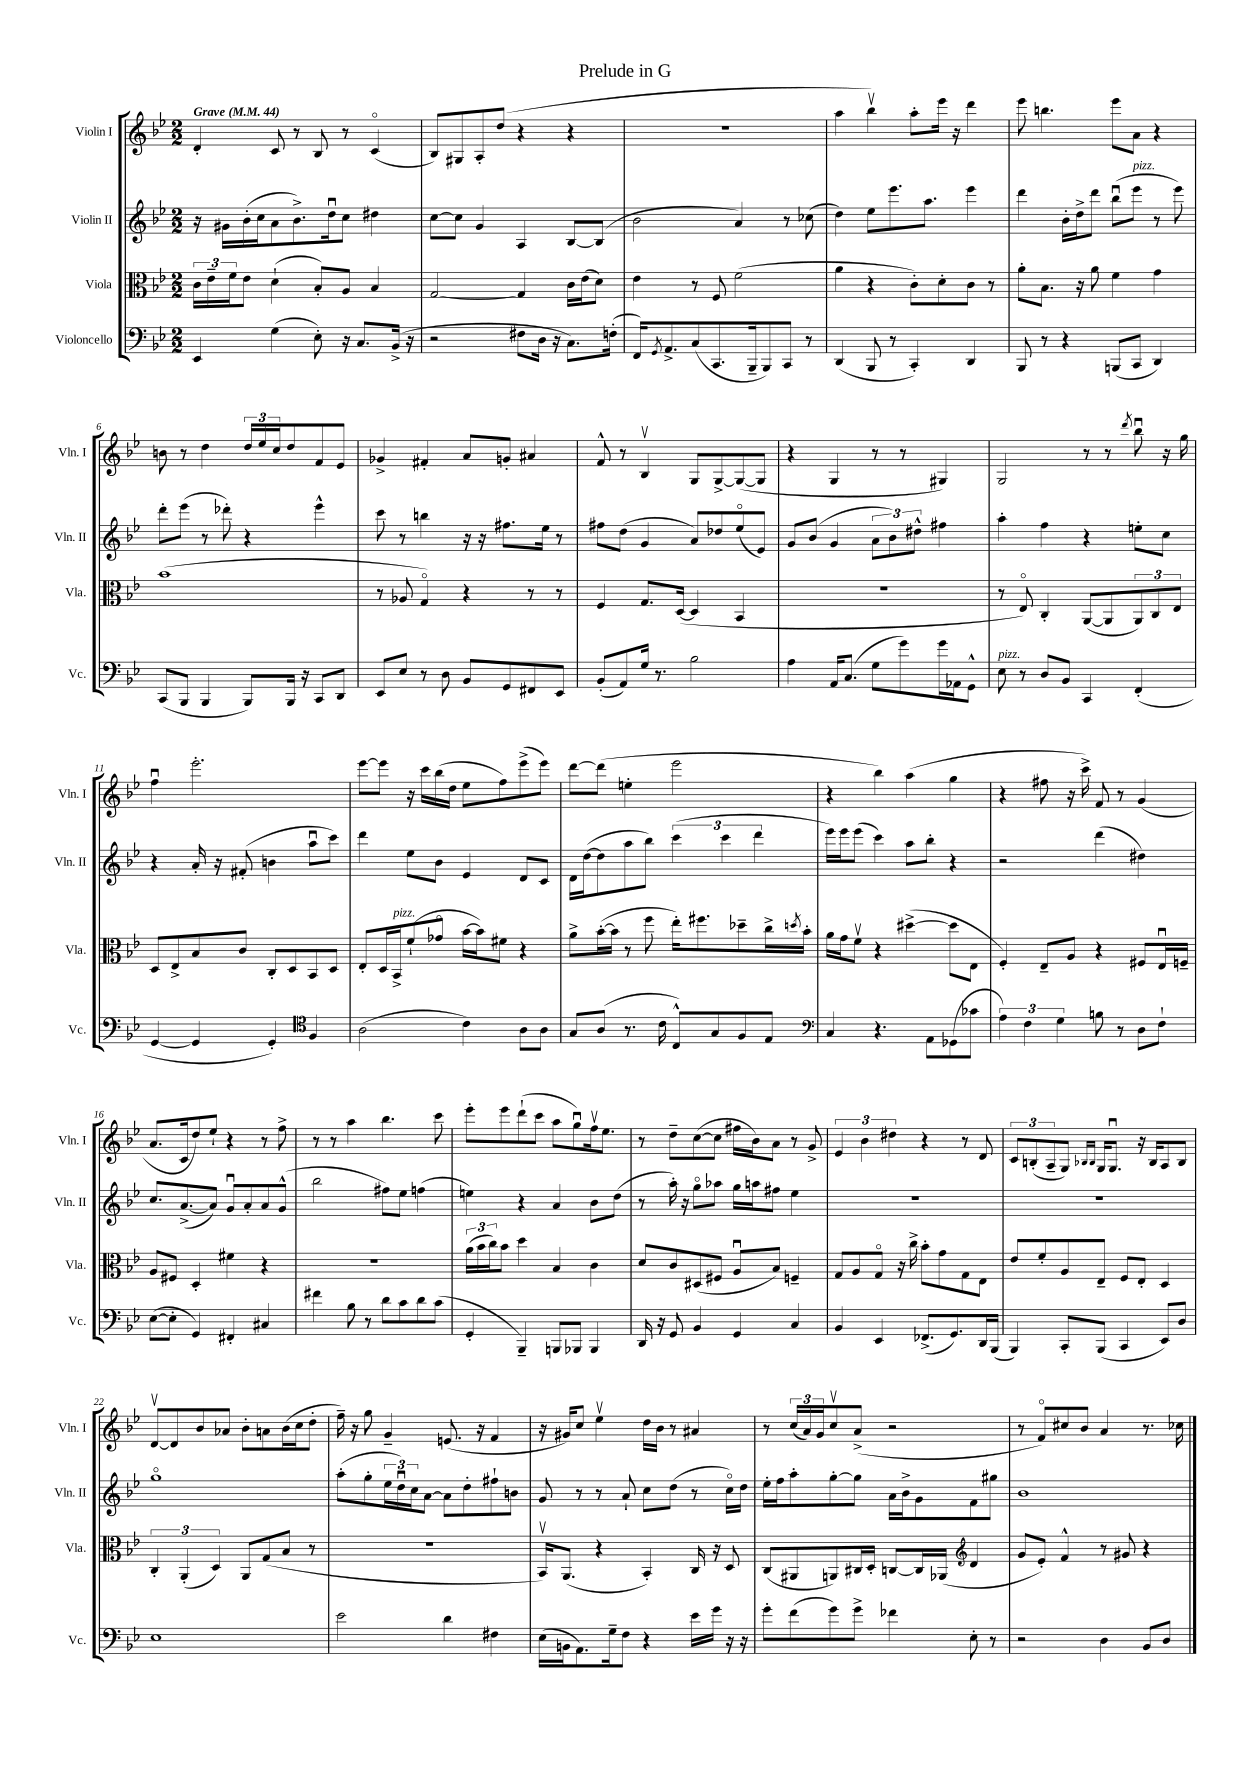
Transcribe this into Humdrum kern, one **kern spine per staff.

**kern	**kern	**kern	**kern
*staff4	*staff3	*staff2	*staff1
*clefF4	*clefC3	*clefG2	*clefG2
*k[b-e-]	*k[b-e-]	*k[b-e-]	*k[b-e-]
*M2/2	*M2/2	*M2/2	*M2/2
*MM44	*MM44	*MM44	*MM44
4EE-/	24c\LL	16r	4d'/
.	24e-~\	.	.
.	.	16g#\LL	.
.	24f\J	.	.
.	8e-\J	(16b-'\	.
.	.	16cc\J	.
(4G\	(4d`\	8a\	8c/
.	.	8.b-^\)	8r
8E-'\)	8B-'/L)	.	8B-/
.	.	16ddu\k	.
16r	8A/J	8cc\J	8r
8.C/L	.	.	.
.	4B-/	4dd#\	(4co/
(16BB-^/Jk	.	.	.
16r	.	.	.
=	=	=	=
2r	[2G/	[8cc\L	8B-/L)
.	.	8cc\]J	8G#/
.	.	4g/	8A'/
.	.	.	(8dd/J
8F#\L	4G/]	4A/	4r
16D\Jk	.	.	.
16r	.	.	.
8.C\L)	16c\LL	[8B-/L	4r
.	(16e-\J	.	.
.	8d\J)	(8B-/]J	.
(16F'\Jk	.	.	.
=	=	=	=
16FF/LK)	4e-\	2b-\	1r
8qGG/	.	.	.
8.AA^/	.	.	.
(8C/	8r	.	.
8.CC/	8F/	.	.
.	(2f\	4a/)	.
16BBB-~/k	.	.	.
8BBB-/)	.	.	.
8CC/J	.	8r	.
8r	.	(8cc-\	.
=	=	=	=
(4DD/	4a\	4dd\)	4aa\
8BBB-/	4r	8ee-\L	4bb-v\)
8r	.	8.eee-\	.
4CC'/)	8c'\L)	.	8aa'\L
.	.	8.aa\J	.
.	8d'\	.	16eee-\Jk
.	.	.	16r
4DD/	8c\J	4eee-\	4ddd\
.	8r	.	.
=	=	=	=
8BBB-/	8a'\L	4ddd\	8eee-\
8r	8.B-\J	.	4.bb\
4r	.	16b-'\LL	.
.	16r	16dd^\J	.
.	8a\	8ddd\J	.
(8BBB/L	4f\	(8bb-u\L	8eee-\L
8CC/J	.	8eee-\J	8a\J
4DD/)	4g\	8r	4r
.	.	8eee-\)	.
=	=	=	=
(8CC/L	(1b-	8ddd'\L	8b\
8BBB-/J	.	(8eee-\J	8r
4BBB-/	.	8r	4dd\
.	.	8ddd-'\)	.
8BBB-/L)	.	4r	24dd/LL
.	.	.	24ee-/
.	.	.	24cc/J
16BBB-/Jk	.	.	8dd/
16r	.	.	.
8CC/L	.	4eee-^^\	8f/
8DD/J	.	.	8e-/J
=	=	=	=
8EE-/L	8r	8ccc\	4g-^/
8E-/J	8A-/	8r	.
8r	4Go/)	4bb\	4f#'/
8D\	.	.	.
8BB-/L	4r	16r	8a/L
.	.	16r	.
8GG/	.	8.ff#\L	8g'/J
8FF#/	8r	.	4a#/
.	.	16ee-\Jk	.
8EE-/J	8r	8r	.
=	=	=	=
(8BB-'/L	4F/	8ff#\L	8f^^/
8AA/)	.	(8dd\J	8r
16G/Jk	8.G/L	4g/	4B-v/
8.r	.	.	.
.	([16D/Jk	.	.
2B-\	4D/]	8a/L)	8G/L
.	.	8dd-/	[8G^/
.	4BB-/	(8ee-o/	(8G/_
.	.	8e-/J)	8G/]J
=	=	=	=
4A\	1r	8g/L	4r
.	.	(8b-/J	.
16AA/LK	.	4g/	4G/
(8.C/J	.	.	.
8G\L	.	12a\L	8r
.	.	12b-\)	.
8g\)	.	.	8r
.	.	12dd#^^\J	.
16g\L	.	4ff#\	4G#/)
16AA-\J	.	.	.
8GG^^\J	.	.	.
=	=	=	=
8E-\	8r	4aa'\	2G/
8r	8E-o/)	.	.
8D/L	4C'/	4ff\	.
8BB-/J	.	.	.
4CC/	([8AA/L	4r	8r
.	8AA/]	.	8r
.	.	.	8qddd/
(4FF'/	12AA/)	8ee'\L	8bb-u\
.	12C/	.	.
.	.	8cc\J	16r
.	12E-/J	.	.
.	.	.	16gg\
=	=	=	=
[4GG/	8D/L	4r	4ffu\
.	8E-^/	.	.
4GG/]	8B-/	16a'/	2.eee-'\
.	.	16r	.
.	8c/J	(8f#'/	.
4GG'/)	8C'/L	4b\	.
.	8D/	.	.
*clefC4	*	*	*
4F/	8BB-/	8aau\L	.
.	8D/J	8ccc\J)	.
=	=	=	=
(2A\	8E-'/L	4ddd\	[8eee-\L
.	16D/L	.	8eee-\]J
.	16BB-^/J	.	.
.	(8f`/	8ee-\L	16r
.	.	.	16ccc\LL
.	8g-o/J	8b-\J	(16bb-\
.	.	.	16dd\JJ
4c\)	[16b-\LL	4e-/	8ee-\L
.	16b-\]J)	.	.
.	8f#\J	.	8ff\)
8A\L	4r	8d/L	(8eee-^\
8A\J	.	8c/J	8eee-\J)
=	=	=	=
8G/L	8a^\L	16d\LL	[8ddd\L
.	.	([16dd\J	.
(8A/J	([16b-'\L	8dd\]	(8ddd\]J
.	16b-\]JJ	.	.
8.r	8r	8aa\	4ee'\
.	8ff\	8bb-\J)	.
16c\	.	.	.
8C^^/L)	16ee-'\LK)	(6ccc\	2eee-\
.	8.ff#\	.	.
8G/	.	.	.
.	.	6ccc\	.
8F/	8dd-~\	.	.
.	.	6ddd\	.
8E-/J	16cc^\L	.	.
.	8qdd/	.	.
.	16b-'\JJ	.	.
=	=	=	=
*clefF4	*	*	*
4C/	16a\LL	16eee-\LL)	4r
.	16g\J	16eee-\J	.
.	8fv\J	(8eee-\J	.
4.r	4r	4ccc\)	4bb-\)
.	([4dd#^\	8aa\L	(4aa\
8AA\L	.	8bb-'\J	.
(8GG-\	8dd#\]L	4r	4gg\
8c-\J	8E-\J	.	.
=	=	=	=
6A\)	4F'/)	2r	4r
6F\	.	.	.
.	8E-~/L	.	8ff#\
6G\	.	.	.
.	8A/J	.	16r
.	.	.	16ccc^\)
8B\	4r	(4ddd\	8f/
8r	.	.	8r
8D\L	8F#/L	4dd#\)	(4g/
8F`\J	16E-u/L	.	.
.	16F~/JJ	.	.
=	=	=	=
([8E-\L	8A/L	8.cc/L	8.a/L
8E-'\]J	8F#/J	.	.
.	.	([8.a^/	16c/k
4GG/)	4D'/	.	8dd/)
.	.	8a/]J)	8ee-`/J
4FF#'/	4f#\	8gu/L	4r
.	.	8a'/	.
4C#/	4r	8a/	8r
.	.	(8g^^/J	8ff^\
=	=	=	=
4f#\	1r	2bb-\	8r
.	.	.	8r
8B-\	.	.	4aa\
8r	.	.	.
8d\L	.	8ff#\L)	4.bb-\
8c\	.	8ee-\J	.
8d\	.	(4ff\	.
(8c\J	.	.	8ccc\
=	=	=	=
4GG'/	(24a\LL	4ee\)	8eee-'\L
.	24b-\	.	.
.	24cc\J)	.	.
.	8b-\J	.	8eee-\
4BBB-~/)	4dd\	4r	(8ddd`\
.	.	.	8ccc\J
8BBB/L	4B-/	4a/	8aa\L
8BBB-/J	.	.	8ggu\)
4BBB-/	4c\	8b-\L	16ffv\k
.	.	.	8.ee-\J
.	.	(8dd\J	.
=	=	=	=
16DD/	8d/L	8r	8r
16r	.	.	.
8GG/	8c/	16aa'\)	8dd~\L
.	.	16r	.
4BB-/	(8D#/	8ggo\L	([8cc\
.	8F#/J	8aa-\J	8cc\]J
4GG/	8Au/L	16gg\LL	16ff#\LL
.	.	16aa\J	16b-\J)
.	8B-/J)	8ff#\J	8a\J
4C/	4F~/	4ee-\	8r
.	.	.	8g^/
=	=	=	=
4BB-/	8G/L	1r	6e-/
.	8A/	.	.
.	.	.	6b-\
4EE-/	8Go/J	.	.
.	.	.	6dd#\
.	16r	.	.
.	16cc^\	.	.
(8.FF-^/L	8b-'\L	.	4r
.	8g\	.	.
8.GG/)	.	.	.
.	8G\	.	8r
16DD/L	8E-\J	.	8d/
(16BBB-/JJ	.	.	.
=	=	=	=
4BBB-/)	8e-/L	1r	12c/L
.	.	.	(12B'/
.	8f'/	.	.
.	.	.	12A~/
8CC'/L	8A/	.	8G/J)
.	.	.	16qqB-/LL
.	.	.	16qqB-/JJ
(8BBB-/J	8E-~/J	.	16G/LK
.	.	.	8.Gu/J
4CC/	8F/L	.	.
.	8E-'/J	.	16r
.	.	.	16B-/LK
8EE-/L)	4D/	.	8A/
8D/J	.	.	8B-/J
=	=	=	=
1E-	6C'/	1ggo	[8dv/L
.	.	.	8d/]
.	(6AA'/	.	.
.	.	.	8b-/
.	6D/)	.	.
.	.	.	8a-/J
.	8AA/L	.	8b-'\L
.	(8G/	.	8a\
.	8B-/J	.	(16b-\L
.	.	.	16cc\J
.	8r	.	8dd'\J
=	=	=	=
2e-\	1r	(8aa'\L	16ff~\)
.	.	.	16r
.	.	8gg'\	8gg\
.	.	24ee-\L	4g~/
.	.	24ddu\)	.
.	.	24cc\J	.
.	.	[8a\J	.
4d\	.	8a\]L	(8.e/
.	.	8dd'\	.
.	.	.	16r
4F#\	.	8ff#`\	4f/
.	.	8b\J	.
=	=	=	=
(16E-\LL	16BB-v/LK)	8g/	16r
16BB\J	(8.AA/J	.	16g#/LK)
8.AA\)	.	8r	8cc/J
.	4r	8r	4ee-v\
16G~\k	.	.	.
8F\J	.	8a`/	.
4r	4BB-'/)	8cc\L	16dd\LL
.	.	.	16b-\JJ
.	.	(8dd\J	8r
16e-\LL	16C/	8r	4a#/
16g\JJ	16r	.	.
16r	8D/	16cco\LL)	.
16r	.	16dd\JJ	.
=	=	=	=
8g'\L	(8C/L	16ee-'\LL	8r
.	.	16ff\J	.
(8f\	8AA#/	8aa'\	(24cc/LL
.	.	.	24a/)
.	.	.	24g/J
8g\)	8AA/)	[8gg'\	8ccv/
8g^\J	16C#/L	8gg\]J	(8a^/J
.	16D'/JJ	.	.
4f-\	[8C/L	16a\LL	2r
.	.	16b-^\J	.
.	16C/]L	8g\	.
.	(16AA-/JJ	.	.
*	*clefG2	*	*
8E-'\	4d/	8f\	.
8r	.	8gg#\J	.
=	=	=	=
2r	8g/L	1b-	8r
.	8e-'/J)	.	8fo/L)
.	4f^^/	.	8cc#/
.	.	.	8b-/J
4D\	8r	.	4a/
.	8g#/	.	.
8BB-/L	4r	.	8.r
8D/J	.	.	.
.	.	.	16cc-\
==	==	==	==
*-	*-	*-	*-
